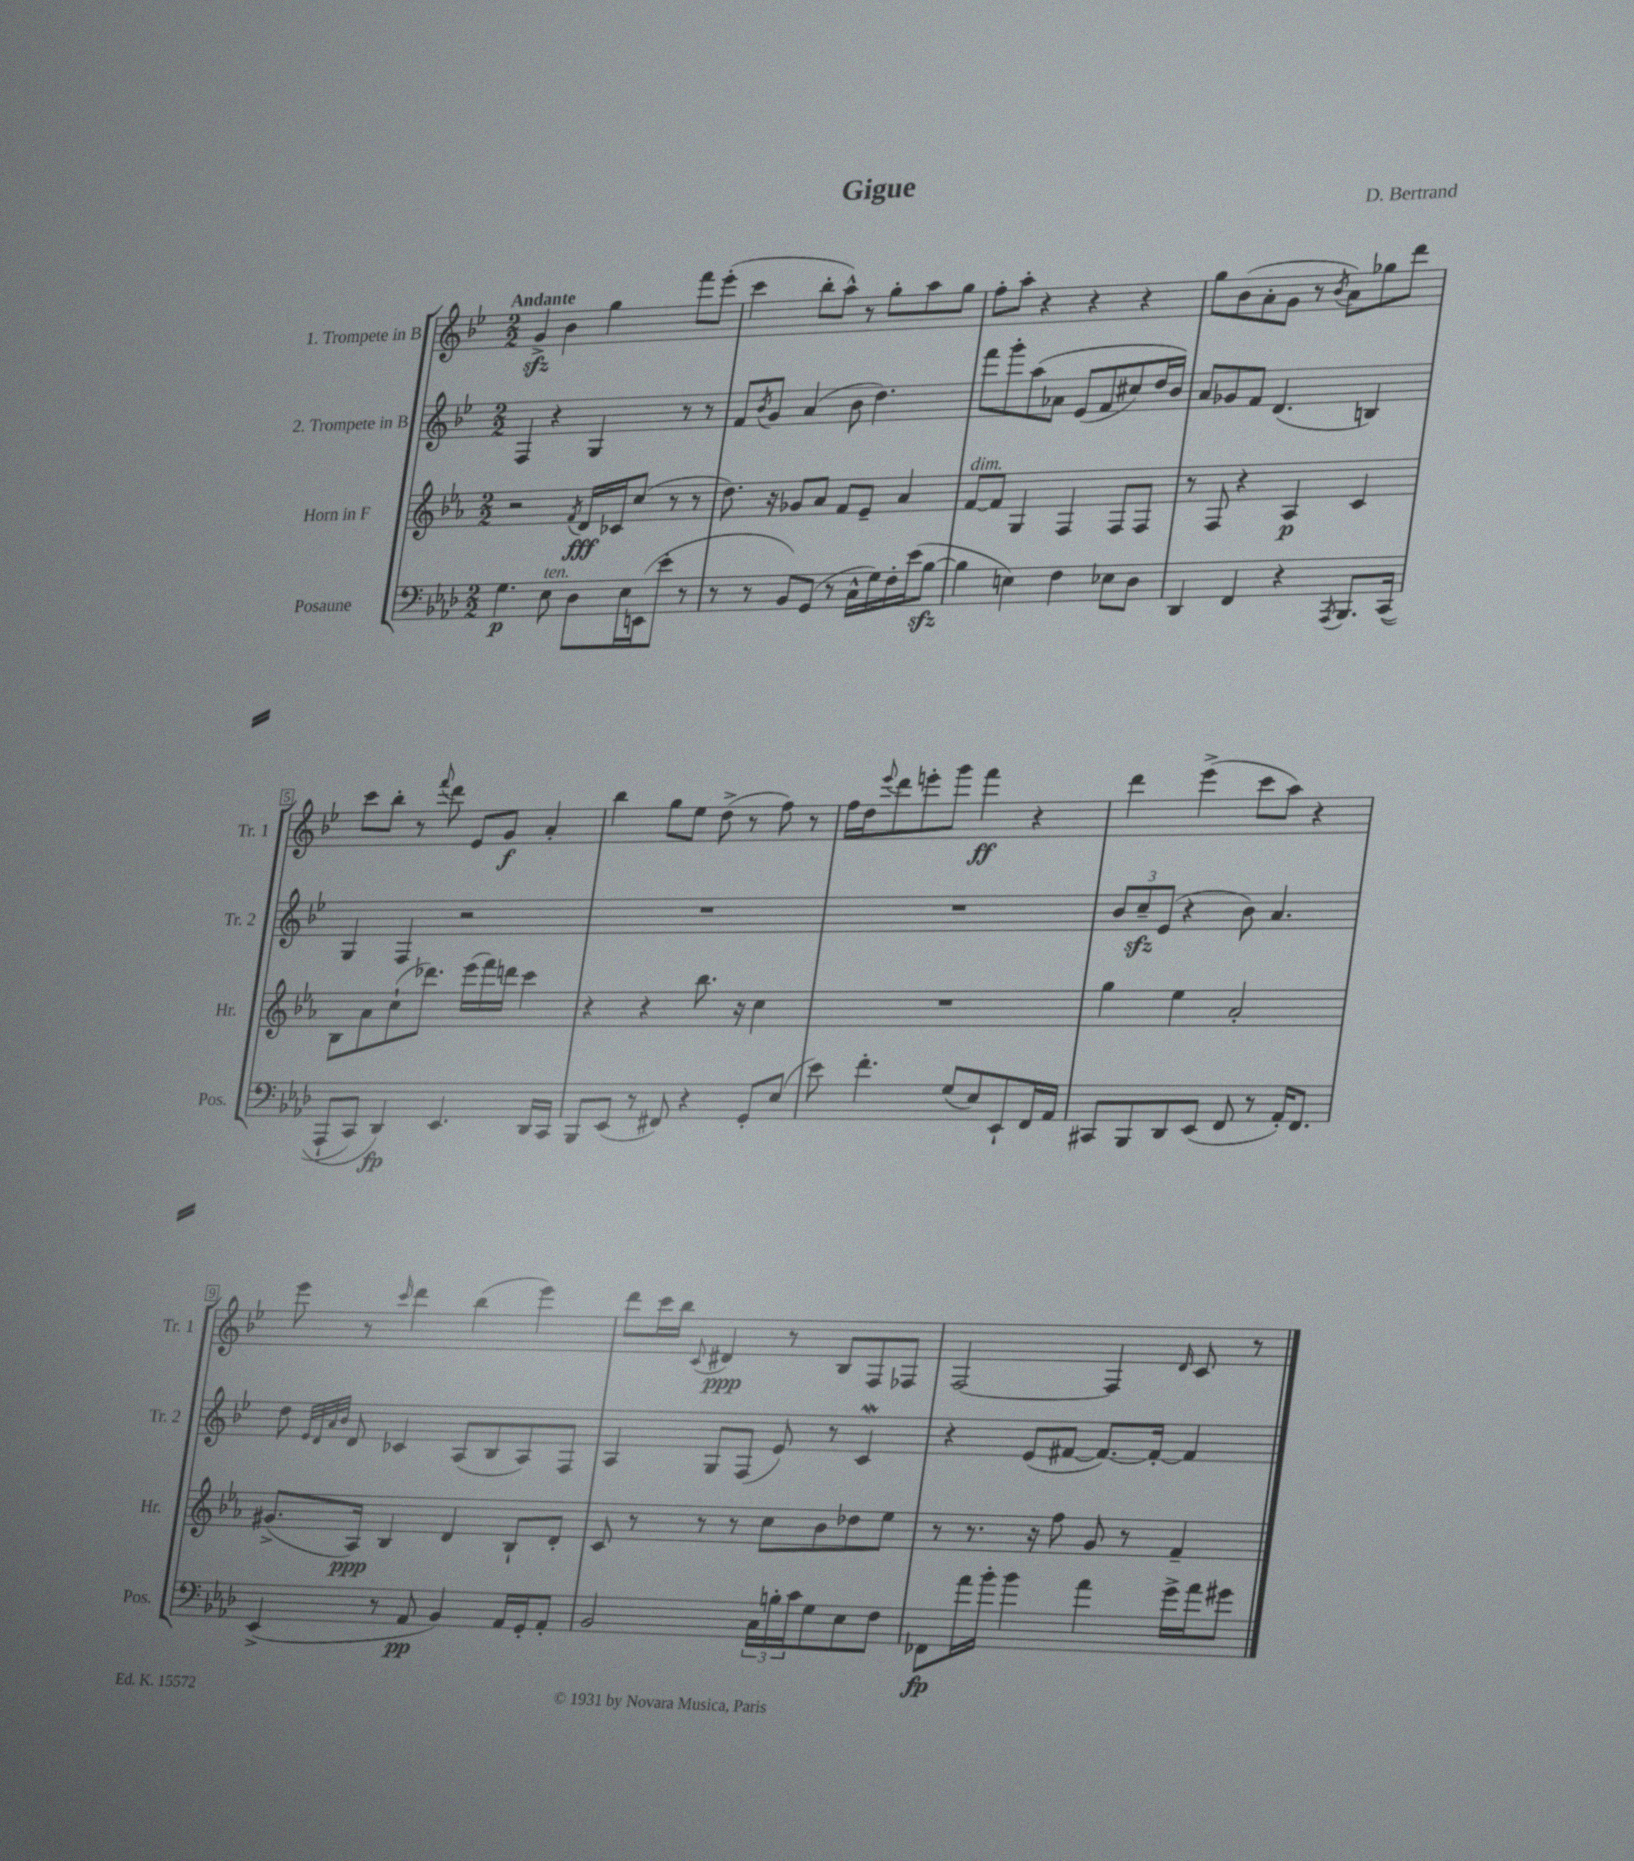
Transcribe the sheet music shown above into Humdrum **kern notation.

**kern	**dynam	**kern	**dynam	**kern	**kern	**dynam
*part4	*part4	*part3	*part3	*part2	*part1	*part1
*staff4	*staff4	*staff3	*staff3	*staff2	*staff1	*staff1
*I"Posaune	*	*I"Horn in F	*	*I"2. Trompete in B	*I"1. Trompete in B	*
*I'Pos.	*	*I'Hr.	*	*I'Tr. 2	*I'Tr. 1	*
*clefF4	*	*clefG2	*	*clefG2	*clefG2	*
*k[b-e-a-d-]	*	*k[b-e-a-]	*	*k[b-e-]	*k[b-e-]	*
*M2/2	*	*M2/2	*	*M2/2	*M2/2	*
=1	=1	=1	=1	=1	=1	=1
!	!	!	!	!	!LO:TX:a:B:t=Andante	!
4.G\	p	2r	.	4F/	4gzz^/	.
.	.	.	.	4r	4b-\	.
!LO:TX:a:i:t=ten.	!	!	!	!	!	!
8E-\	.	.	.	.	.	.
.	.	8qf/	.	.	.	.
8D-\L	.	16d/LL	fff	4G/	4gg\	.
.	.	16c-X/J	.	.	.	.
16E-\L	.	(8cc/J	.	.	.	.
(16EEn\J	.	.	.	.	.	.
8e-'\J	.	8r	.	8r	8fff\L	.
8r	.	8r	.	8r	(8eee-'\J	.
=2	=2	=2	=2	=2	=2	=2
8r	.	8.dd\)	.	8f/L	4ccc\	.
.	.	.	.	8qb-/	.	.
8r	.	.	.	8g/J	.	.
.	.	16r	.	.	.	.
8BB-/L)	.	8g-X/L	.	(4a/	8bb-'\L	.
(8GG/J	.	8a-/J	.	.	8aa^^\J)	.
8r	.	8f/L	.	8b-\	8r	.
16C^^\LL	.	8e-~/J	.	4.dd\)	8gg'\L	.
16G\)	.	.	.	.	.	.
16F'\	.	4a-/	.	.	8aa\	.
(16e-\J	.	.	.	.	.	.
[8B-zz\J	.	.	.	.	8gg\J	.
=3	=3	=3	=3	=3	=3	=3
!	!	!LO:TX:a:i:t=dim.	!	!	!	!
4B-\]	.	[8f/L	.	8fff\L	8ff'\L	.
.	.	8f/J]	.	8ggg'\	8aa'\J	.
4En\)	.	4G/	.	(8aa\	4r	.
.	.	.	.	8a-X\J	.	.
4F\	.	4F/	.	(8e-/L	4r	.
.	.	.	.	8f/	.	.
8E-X\L	.	8F/L	.	8cc#X/)	4r	.
8D-\J	.	8F/J	.	16dd/L	.	.
.	.	.	.	16b-/JJ)	.	.
=4	=4	=4	=4	=4	=4	=4
4DD-/	.	8r	.	8a/L	8gg\L	.
.	.	8F/	.	8g-X/	(8b-\	.
4FF/	.	4r	.	8f/J	8a'\	.
.	.	.	.	(4.d/	8g\J	.
4r	.	4A-/	p	.	8r	.
.	.	.	.	.	8qb-/	.
.	.	.	.	.	8a\L)	.
8qAAA-/	.	.	.	.	.	.
8.BBB-/L	.	4c/	.	4Bn/)	8gg-X\	.
.	.	.	.	.	8ddd\J	.
((16CC/Jk	.	.	.	.	.	.
!!LO:LB:g=z
=5	=5	=5	=5	=5	=5	=5
8AAA-`/L	.	8B-\L	.	4G/	8ccc\L	.
8CC/J)	.	8a-\	.	.	8bb-'\J	.
4DD-/)	fp	(8cc`\	.	4F/	8r	.
.	.	.	.	.	8qqfff/	.
.	.	8.ddd-X\J)	.	.	8ddd\	.
4.EE-/	.	.	.	2r	8e-/L	.
.	.	(16eee-\LL	.	.	.	.
.	.	16fff\)	.	.	8g/J	f
.	.	16dddn\JJ	.	.	.	.
.	.	4ccc\	.	.	4a'/	.
16DD-/LL	.	.	.	.	.	.
16CC/JJ	.	.	.	.	.	.
=6	=6	=6	=6	=6	=6	=6
8BBB-/L	.	4r	.	1r	4bb-\	.
(8EE-/J	.	.	.	.	.	.
8r	.	4r	.	.	8gg\L	.
8FF#X/)	.	.	.	.	8ee-\J	.
4r	.	8.bb-\	.	.	(8dd^\	.
.	.	.	.	.	8r	.
.	.	16r	.	.	.	.
8GG'/L	.	4cc\	.	.	8ff\)	.
(8E-/J	.	.	.	.	8r	.
=7	=7	=7	=7	=7	=7	=7
8e-\)	.	1r	.	1r	16ff\LL	.
.	.	.	.	.	16dd\J	.
.	.	.	.	.	8qqeee-/	.
4.f'\	.	.	.	.	8ddd\	.
.	.	.	.	.	8eeen'\	.
.	.	.	.	.	8ggg\J	.
(8G/L	.	.	.	.	4fff\	ff
8E-/)	.	.	.	.	.	.
8EE-`/	.	.	.	.	4r	.
16FF/L	.	.	.	.	.	.
16AA-/JJ	.	.	.	.	.	.
=8	=8	=8	=8	=8	=8	=8
8CC#X/L	.	4gg\	.	12b-/L	4ddd\	.
.	.	.	.	12cczz~/	.	.
8BBB-/	.	.	.	.	.	.
.	.	.	.	(12e-/J	.	.
8DD-/	.	4ee-\	.	4r	(4eee-^\	.
(8EE-/J	.	.	.	.	.	.
8FF/	.	2a-'/	.	8b-\)	8ccc\L	.
8r	.	.	.	4.a/	8aa\J)	.
16AA-'/KL)	.	.	.	.	4r	.
8.FF/J	.	.	.	.	.	.
!!LO:LB:g=z
=9	=9	=9	=9	=9	=9	=9
(4EE-^/	.	(8.g#X^/L	.	8dd\	8eee-\	.
.	.	.	.	32qqe-/LLL	.	.
.	.	.	.	32qqd/	.	.
.	.	.	.	32qqa/	.	.
.	.	.	.	32qqb-/JJJ	.	.
.	.	.	.	8d/	8r	.
.	.	16A-/Jk)	ppp	.	.	.
.	.	.	.	.	16qqccc/	.
8r	.	4B-/	.	4c-X/	4ddd\	.
8AA-/	pp	.	.	.	.	.
4BB-/)	.	4d/	.	(8A/L	(4bb-\	.
.	.	.	.	8B-/	.	.
16AA-/LL	.	8B-`/L	.	8A/)	4eee-\)	.
16GG'/J	.	.	.	.	.	.
8AA-'/J	.	8d'/J	.	8F/J	.	.
=10	=10	=10	=10	=10	=10	=10
2BB-/	.	8c/	.	4A/	8ddd\L	.
.	.	8r	.	.	16ccc\L	.
.	.	.	.	.	16bb-\JJ	.
.	.	.	.	.	8qqc/	.
.	.	8r	.	8G/L	4d#X/	ppp
.	.	8r	.	(8F/J	.	.
24C\LL	.	8cc\L	.	8e-/)	8r	.
24Bn'\	.	.	.	.	.	.
24c\J	.	.	.	.	.	.
8G\	.	8b-\	.	8r	8B-/L	.
8E-\	.	8dd-X\	.	4cW/	8F/	.
8F\J	.	8ee-\J	.	.	8F-X/J	.
=11	=11	=11	=11	=11	=11	=11
8FF-X\L	fp	8r	.	4r	[2F/	.
16a-\L	.	8.r	.	.	.	.
16b-'\JJ	.	.	.	.	.	.
4b-\	.	.	.	(8e-/L	.	.
.	.	16r	.	.	.	.
.	.	8ff\	.	[8f#X/J	.	.
4a-\	.	8g/	.	8.f#/L_)	4F/]	.
.	.	8r	.	.	.	.
.	.	.	.	16f#'/Jk_	.	.
.	.	.	.	.	16qqd/	.
16g^\LL	.	4f~/	.	4f#/]	8c/	.
16a-\J	.	.	.	.	.	.
8g#X\J	.	.	.	.	8r	.
==	==	==	==	==	==	==
*-	*-	*-	*-	*-	*-	*-
